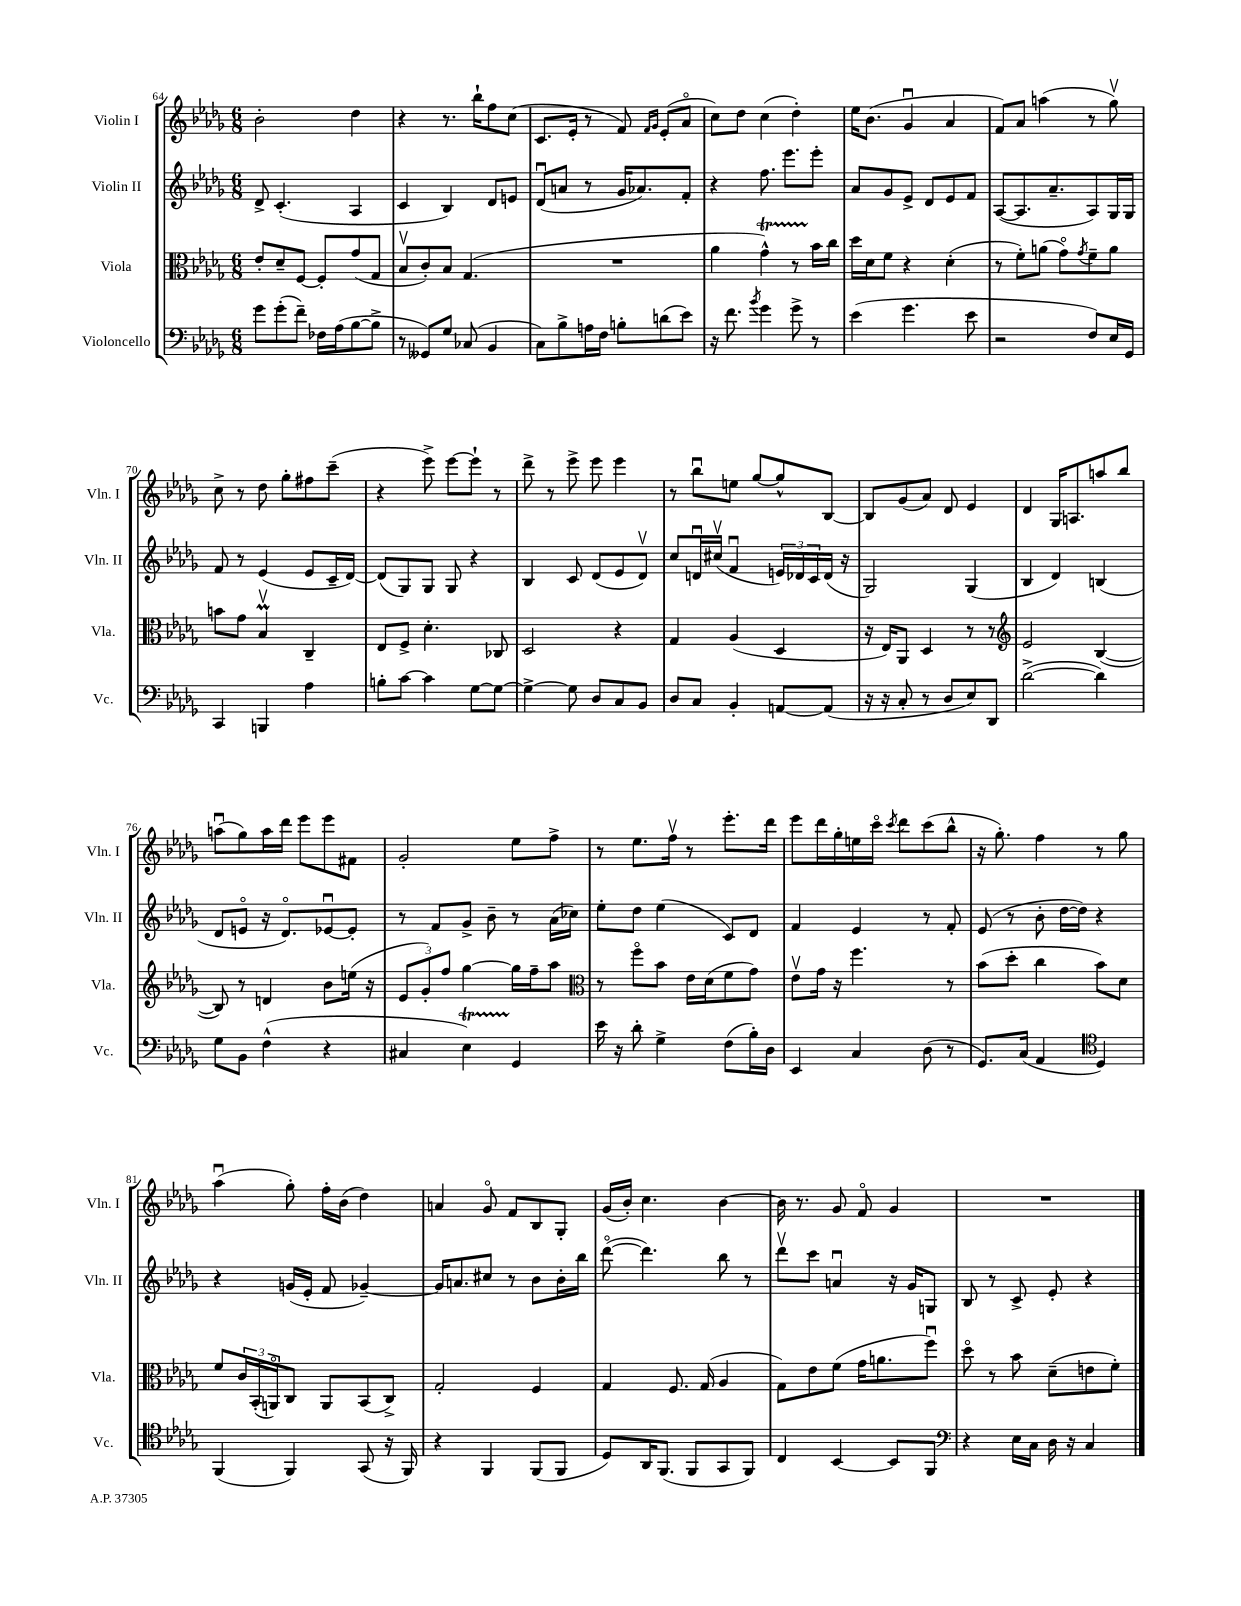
<<
\new StaffGroup <<
\new Staff = "s0" \with { instrumentName = "Violin I" shortInstrumentName = "Vln. I" } {
    \clef treble \key des \major \numericTimeSignature \time 6/8
    bes'2-. des''4 |
    r4 r8. bes''16-! f''8 c''8( |
    c'8. ees'16-. r8 f'8) \grace { f'16 ges'16 } ees'8-.( aes'8\flageolet |
    c''8) des''8 c''4( des''4-.) |
    ees''16 bes'8.( ges'4\downbow aes'4 |
    f'8) aes'8 a''4( r8 ges''8\upbow) |
    c''8-> r8 des''8 ges''8-. fis''8 c'''8--( |
    r4 ees'''8->) ees'''8~ ees'''8-! r8 |
    des'''8-> r8 ees'''8-> ees'''8 ees'''4 |
    r8 bes''8\downbow e''8 ges''8~ ges''8-^ bes8~ |
    bes8 ges'8( aes'8) des'8 ees'4 |
    des'4 ges16 a8. a''8 bes''8 |
    a''8\downbow( ges''8) a''16 des'''16 ees'''8 ees'''8 fis'8 |
    ges'2-. ees''8 f''8-> |
    r8 ees''8. f''16\upbow r8 ees'''8.-. des'''16 |
    ees'''8 des'''16 ges''16-. e''16 c'''16\flageolet \acciaccatura { c'''8 } des'''8 c'''8( bes''8-^ |
    r16 ges''8.-.) f''4 r8 ges''8 |
    aes''4\downbow( ges''8-.) f''16-. bes'16( des''4) |
    a'4 ges'8\flageolet f'8 bes8 ges8-. |
    ges'16( bes'16-.) c''4. bes'4~ |
    bes'16 r8. ges'8 f'8\flageolet ges'4 |
    R2. \bar "|." |
}
\new Staff = "s1" \with { instrumentName = "Violin II" shortInstrumentName = "Vln. II" } {
    \clef treble \key des \major \numericTimeSignature \time 6/8
    des'8-> c'4.-.( aes4 |
    c'4 bes4) des'8 e'8 |
    des'8\downbow( a'8 r8 ges'16 aes'8.) f'8-. |
    r4 f''8. ees'''8. ees'''8-. |
    aes'8 ges'8 ees'8-> des'8 ees'8 f'8 |
    aes8~( aes8. aes'8.-- aes8) ges16 ges16 |
    f'8 r8 ees'4( ees'8 c'16-- des'16~) |
    des'8( ges8) ges8 ges8 r4 |
    bes4 c'8 des'8( ees'8 des'8\upbow) |
    c''8 d'16\downbow cis''16\upbow( f'4\downbow \tuplet 3/2 { e'16) des'16 c'16 } des'16( r16 |
    ges2) ges4( |
    bes4 des'4) b4( |
    des'8 e'8\flageolet r16 des'8.\flageolet) ees'8~\downbow ees'8-. |
    r8 f'8 ges'8-> bes'8-- r8 aes'16( ces''16) |
    ees''8-. des''8 ees''4( c'8) des'8 |
    f'4 ees'4 r8 f'8-. |
    ees'8( r8 bes'8-. des''16~ des''16) r4 |
    r4 g'16( ees'16-. f'8 ges'4~--) |
    ges'16 a'8. cis''8 r8 bes'8 bes'16-. bes''16 |
    des'''8~\flageolet( des'''4.) bes''8 r8 |
    des'''8\upbow c'''8 a'4\downbow r16 ges'16 g8 |
    bes8 r8 c'8-> ees'8-. r4 \bar "|." |
}
\new Staff = "s2" \with { instrumentName = "Viola" shortInstrumentName = "Vla." } {
    \clef alto \key des \major \numericTimeSignature \time 6/8
    ees'8-. des'8-- f8~ f8-. ges'8( ges8 |
    bes8\upbow c'8-.) bes8 ges4.( |
    R2. |
    aes'4 ges'4-^\startTrillSpan) r8 bes'16\stopTrillSpan c''16 |
    des''16 des'16 f'8 r4 des'4-.( |
    r8 f'8-.) a'8( ges'8\flageolet) \acciaccatura { ges'8 } f'8-- a'8 |
    b'8 ges'8 bes4\upbow\prall c4-- |
    ees8 f8-> des'4.-. ces8 |
    des2 r4 |
    ges4 aes4( des4 |
    r16 ees16) aes,8 des4 r8 r8 |
    \clef treble ees'2 bes4~( |
    bes8) r8 d'4 bes'8 e''16( r16 |
    \tuplet 3/2 { ees'8 ges'8-.) f''8 } ges''4~ ges''16 f''16-- aes''8 |
    \clef alto r8 f''8\flageolet bes'8 ees'16 des'16( f'8 ges'8) |
    ees'8\upbow ges'16 r16 f''4. r8 |
    bes'8( des''8-. c''4 bes'8) des'8 |
    f'8 \tuplet 3/2 { c'16 bes,16-.( a,16\flageolet) } c8 a,8 bes,8( c8->) |
    ges2-. f4 |
    ges4 f8. ges16( aes4 |
    ges8) ees'8 f'8( ges'16 a'8. f''8\downbow) |
    des''8\flageolet r8 bes'8 des'8--( e'8 f'8-.) \bar "|." |
}
\new Staff = "s3" \with { instrumentName = "Violoncello" shortInstrumentName = "Vc." } {
    \clef bass \key des \major \numericTimeSignature \time 6/8
    ges'8 ges'8-.( f'8--) fes16 aes16( bes8~ bes8-> |
    r8 geses,8) ges8 ces8( bes,4 |
    c8) bes8-> a16 f16 b8-. d'8( ees'8) |
    r16 f'8. \acciaccatura { bes'8 } ges'4 ges'8-> r8 |
    ees'4( ges'4. ees'8 |
    r2 f8) ees16 ges,16 |
    c,4 b,,4 aes4 |
    b8-. c'8~ c'4 ges8~ ges8~ |
    ges4~-> ges8 des8 c8 bes,8 |
    des8 c8 bes,4-. a,8~ a,8( |
    r16 r16 c8-. r8 des8 ees8) des,8 |
    des'2~->( des'4) |
    ges8 bes,8 f4-^( r4 |
    cis4 ees4\startTrillSpan) ges,4\stopTrillSpan |
    ees'16 r16 des'8-. ges4-> f8( bes16-.) des16 |
    ees,4 c4 des8( r8 |
    ges,8.) c16( aes,4 \clef tenor des4) |
    f,4( f,4) ges,8( r16 f,16) |
    r4 f,4 f,8( f,8 |
    des8) aes,16 f,8.( f,8 ges,8 f,8) |
    c4 bes,4~ bes,8 f,8 |
    \clef bass r4 ees16 c16 des16 r16 c4 \bar "|." |
}
>>
>>
\layout { \context { \Score currentBarNumber = #64 } }
